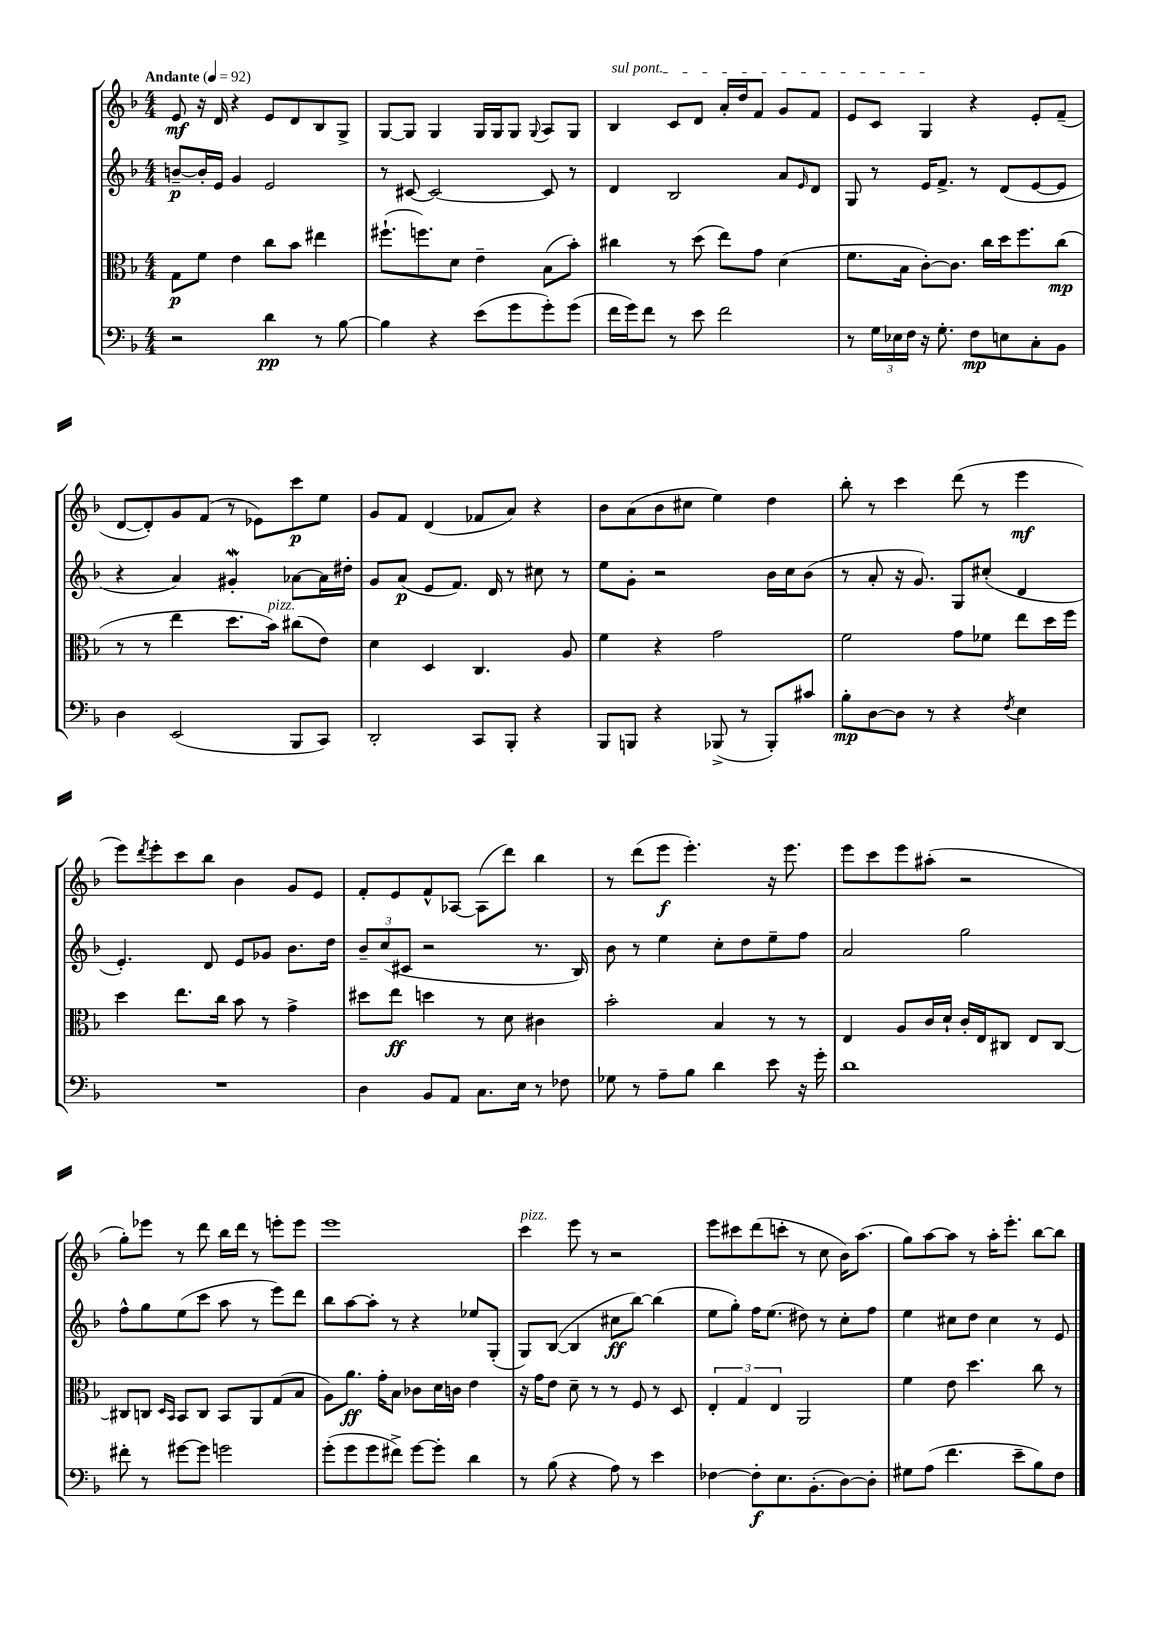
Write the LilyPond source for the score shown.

<<
\new StaffGroup <<
\new Staff = "s0" {
    \clef treble \key f \major \numericTimeSignature \time 4/4 \tempo "Andante" 4 = 92
    e'8\mf r16 d'16 r4 e'8 d'8 bes8 g8-> |
    g8~ g8 g4 g16 g16 g8 \appoggiatura { g8 } a8 g8 |
    \once \override TextSpanner.bound-details.left.text = \markup { \italic "sul pont." } bes4\startTextSpan c'8 d'8 a'16-. d''16 f'8 g'8 f'8 |
    e'8 c'8 g4\stopTextSpan r4 e'8-. f'8--( |
    d'8~ d'8-.) g'8 f'8( r8 ees'8) c'''8\p e''8 |
    g'8 f'8 d'4( fes'8 a'8) r4 |
    bes'8 a'8( bes'8 cis''8 e''4) d''4 |
    bes''8-. r8 c'''4 d'''8( r8 e'''4\mf |
    e'''8) \acciaccatura { d'''8 } e'''8-. c'''8 bes''8 bes'4 g'8 e'8 |
    f'8-. e'8 f'8-^ aes8~ aes8( d'''8) bes''4 |
    r8 d'''8( e'''8\f e'''4.-.) r16 e'''8. |
    e'''8 c'''8 e'''8 ais''8-.( r2 |
    g''8-.) ees'''8 r8 d'''8 bes''16 d'''16 r8 e'''8-. e'''8 |
    e'''1 |
    c'''4^\markup { \italic "pizz." } e'''8 r8 r2 |
    e'''8 cis'''8 d'''8( c'''8-. r8 c''8 bes'16) a''8.( |
    g''8) a''8~ a''8 r8 a''16-. e'''8.-. bes''8~ bes''8 \bar "|." |
}
\new Staff = "s1" {
    \clef treble \key f \major \numericTimeSignature \time 4/4
    b'8~--\p b'16-. e'16 g'4 e'2 |
    r8 cis'8~ cis'2~ cis'8 r8 |
    d'4 bes2 a'8 \grace { e'16 } d'8 |
    g8 r8 e'16 f'8.-> r8 d'8( e'8~ e'8 |
    r4 a'4) gis'4-.\mordent aes'8~ aes'16 dis''16-. |
    g'8 a'8\p( e'8 f'8.) d'16 r8 cis''8 r8 |
    e''8 g'8-. r2 bes'16 c''16 bes'8( |
    r8 a'8-. r16 g'8.) g8 cis''8-.( d'4 |
    e'4.-.) d'8 e'8 ges'8 bes'8. d''16 |
    \tuplet 3/2 { bes'8-- c''8( cis'8 } r2 r8. bes16) |
    bes'8 r8 e''4 c''8-. d''8 e''8-- f''8 |
    a'2 g''2 |
    f''8-^ g''8 e''8( c'''8 a''8 r8 e'''8) d'''8 |
    bes''8 a''8~ a''8-. r8 r4 ees''8 g8-.( |
    g8) bes8~( bes4 cis''8\ff bes''8~) bes''4( |
    e''8 g''8-.) f''16 e''8.( dis''8) r8 c''8-. f''8 |
    e''4 cis''8 d''8 cis''4 r8 e'8 \bar "|." |
}
\new Staff = "s2" {
    \clef alto \key f \major \numericTimeSignature \time 4/4
    g8\p f'8 e'4 c''8 bes'8 eis''4 |
    fis''8.-!( f''8.) d'8 e'4-- bes8( bes'8-.) |
    cis''4 r8 d''8( e''8) g'8 d'4( |
    f'8. bes16 c'8~-.) c'8. c''16 d''16 f''8. c''8\mp( |
    r8 r8 e''4 d''8. bes'16^\markup { \italic "pizz." }) cis''8( e'8) |
    d'4 d4 c4. a8 |
    f'4 r4 g'2 |
    f'2 g'8 fes'8 e''8 d''16 f''16 |
    d''4 e''8. c''16 bes'8 r8 g'4-> |
    dis''8 e''8\ff d''4 r8 d'8 cis'4 |
    bes'2-. bes4 r8 r8 |
    e4 a8 c'16 d'16-! c'16-. e16 cis8 e8 cis8~ |
    cis8 c8 \grace { d16 bes,16 } bes,8 c8 bes,8 a,8 g8( bes8 |
    a8) a'8.\ff g'16-. bes8 ces'8 d'16 c'16 e'4 |
    r16 g'16 e'8 d'8-- r8 r8 f8 r8 d8 |
    \tuplet 3/2 { e4-. g4 e4 } a,2 |
    f'4 e'8 d''4. c''8 r8 \bar "|." |
}
\new Staff = "s3" {
    \clef bass \key f \major \numericTimeSignature \time 4/4
    r2 d'4\pp r8 bes8~ |
    bes4 r4 e'8( g'8 g'8-.) g'8( |
    f'16 g'16) f'8 r8 e'8 f'2 |
    r8 \tuplet 3/2 { g16 ees16 f16 } r16 g8.-. f8\mp e8 c8-. bes,8 |
    d4 e,2( bes,,8 c,8) |
    d,2-. c,8 bes,,8-. r4 |
    bes,,8 b,,8 r4 bes,,8->( r8 bes,,8-.) cis'8 |
    bes8-.\mp d8~ d8 r8 r4 \acciaccatura { f8 } e4 |
    R1 |
    d4 bes,8 a,8 c8. e16 r8 fes8 |
    ges8 r8 a8-- bes8 d'4 e'8 r16 g'16-. |
    d'1 |
    fis'8-. r8 gis'8~ gis'8 g'2 |
    g'8-.( g'8 g'8 fis'8->) g'8~ g'8-. d'4 |
    r8 bes8( r4 a8) r8 e'4 |
    fes4~ fes8-.\f e8. bes,8.-.( d8~) d8-. |
    gis8 a8( f'4. e'8-- bes8) f8 \bar "|." |
}
>>
>>
\layout { \context { \Score \remove "Bar_number_engraver" } }
